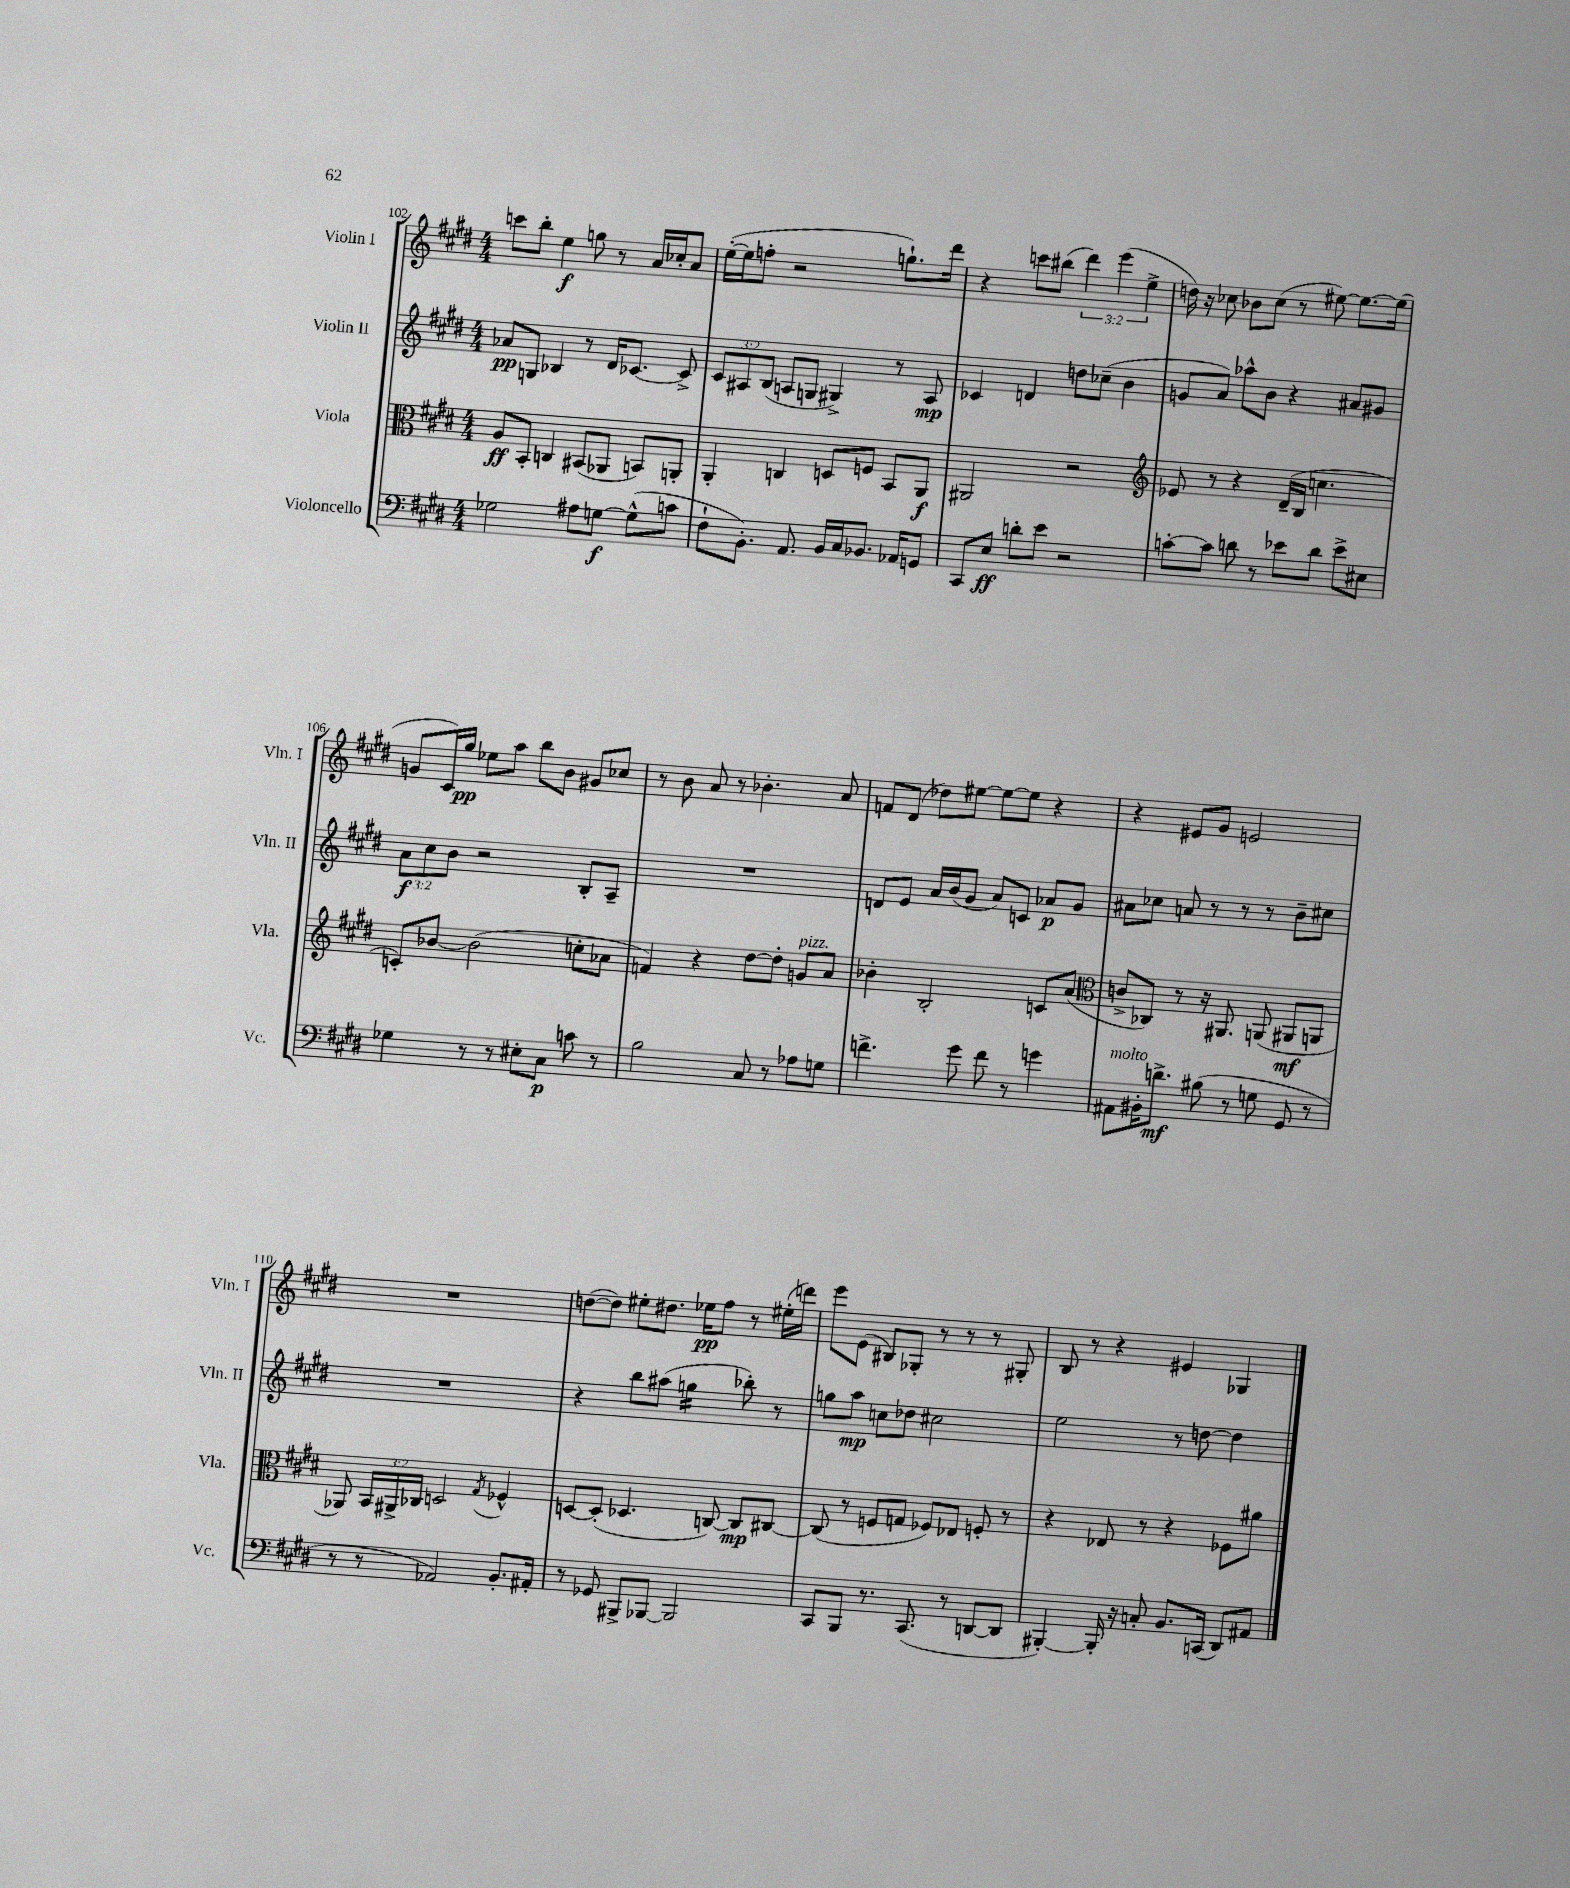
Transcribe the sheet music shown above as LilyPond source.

<<
\new StaffGroup <<
\new Staff = "s0" \with { instrumentName = "Violin I" shortInstrumentName = "Vln. I" } {
    \clef treble \key e \major \numericTimeSignature \time 4/4 \override Staff.TupletNumber.text = #tuplet-number::calc-fraction-text
    \autoBeamOff c'''8[ b''8]-. e''4\f g''8 r8 a'16[ ces''16-. a'8] |
    e''16[~-.( e''16 f''8]-. r2 g''8.[-!) dis'''16] |
    r4 c'''8[ bis''8]( \tuplet 3/2 { dis'''4) e'''4( e''4-> } |
    d''16) r16 ces''8 bes'8[ ces''8]( r8 eis''8~) eis''8.[~ eis''16]( |
    g'8[ cis'16) gis''16]\pp ees''8[ a''8] b''8[ b'8] gis'8[ ces''8] |
    r8 b'8 a'8 r8 bes'4.-. a'8 |
    f'8[ dis'8]( des''8[) eis''8]~ eis''8[~ eis''8] r4 |
    r4 eis'8[ gis'8] e'2 |
    R1 |
    d''8[~( d''8]) eis''8[-. dis''8.] ees''16[\pp fis''8] r8 eis''16[-.( d'''16]) |
    e'''8[ e'8]( bis8[) ges8]-. r8 r8 r8 gis8-. |
    b8 r8 r4 eis'4 ges4 \bar "|." |
}
\new Staff = "s1" \with { instrumentName = "Violin II" shortInstrumentName = "Vln. II" } {
    \clef treble \key e \major \numericTimeSignature \time 4/4 \override Staff.TupletNumber.text = #tuplet-number::calc-fraction-text
    \autoBeamOff aes'8[\pp g8] bes4 r8 dis'16[ ces'8.]~ ces'8-> |
    \tuplet 3/2 { cis'8[ ais8 b8]( } a8[ g8] gis4->) r8 a8\mp |
    ces'4 d'4 d''8[ ces''8]--( b'4 |
    g'8[ a'8]) aes''8[-^ b'8] r4 ais'8[ gis'8] |
    \tuplet 3/2 { a'8[\f cis''8 b'8] } r2 b8[-. a8]-- |
    R1 |
    d'8[ e'8] a'16[ b'16( gis'8] a'8[) c'8] aes'8[\p gis'8] |
    ais'8[ ces''8] a'8 r8 r8 r8 b'8[-- cis''8] |
    R1 |
    r4 b''8[ ais''8]( g''4:16 bes''8-.) r8 |
    g''8[ a''8]\mp c''8[ des''8] cis''2 |
    e''2 r8 d''8~ d''4 \bar "|." |
}
\new Staff = "s2" \with { instrumentName = "Viola" shortInstrumentName = "Vla." } {
    \clef alto \key e \major \numericTimeSignature \time 4/4 \override Staff.TupletNumber.text = #tuplet-number::calc-fraction-text
    \autoBeamOff a8[\ff b,8]-. c4 bis,8[( aes,8] b,8[) a,8]-. |
    a,4-. c4 d8[ f8] b,8[ a,8]\f |
    ais,2 r2 |
    \clef treble ees'8 r8 r4 dis'16[--( b16] c''4. |
    c'8[-.) bes'8]~ bes'2( c''8[-. aes'8] |
    f'4) r4 dis''8[~ dis''8]-. g'8[^\markup { \italic "pizz." } a'8] |
    bes'4-. b2-. c'8[ a'8]( |
    \clef alto c'8[-> ces8]) r8 r16 ais,8. a,8( ais,8[\mf a,8] |
    aes,8) \tuplet 3/2 { b,16[ ais,16-> ces16] } d2 \acciaccatura { gis8 } fes4-^ |
    d8[~ d8]-.( des4. c8~) c8[\mp cis8]~ |
    cis8( r8 f8[ g8] fes8[) ees8] f8-. r8 |
    r4 ees8 r8 r4 fes8[ ais'8] \bar "|." |
}
\new Staff = "s3" \with { instrumentName = "Violoncello" shortInstrumentName = "Vc." } {
    \clef bass \key e \major \numericTimeSignature \time 4/4
    \autoBeamOff ges2 ais8[ g8]~\f g8[-^( c'8] |
    fis8[-! b,8.]-.) a,8. b,16[ cis16 bes,8.] aes,16[ g,8] |
    cis,8[ e8]\ff d'8[-. e'8] r2 |
    c'8[~-. c'8] d'8 r8 ees'8[ d'8] ees'8[-> eis8] |
    ges4 r8 r8 eis8[-. cis8]\p c'8 r8 |
    b2 cis8 r8 aes8[ g8] |
    f'4.-> gis'8 f'8 r8 g'4 |
    ais,8[^\markup { \italic "molto" } bis,16-. d'8.]->\mf bis8( r8 g8 gis,8 r8 |
    r8 r8 aes,2) b,8.[-. ais,16]-. |
    r8 ges,8 bis,,8[-> bes,,8]~ bes,,2 |
    cis,8[ b,,8] r8. cis,8.( r8 d,8[~ d,8] |
    bis,,4~-.) bis,,16-. r16 c8-. b,8.[ c,16]( dis,8[) ais,8] \bar "|." |
}
>>
>>
\layout { \context { \Score currentBarNumber = #102 } }
